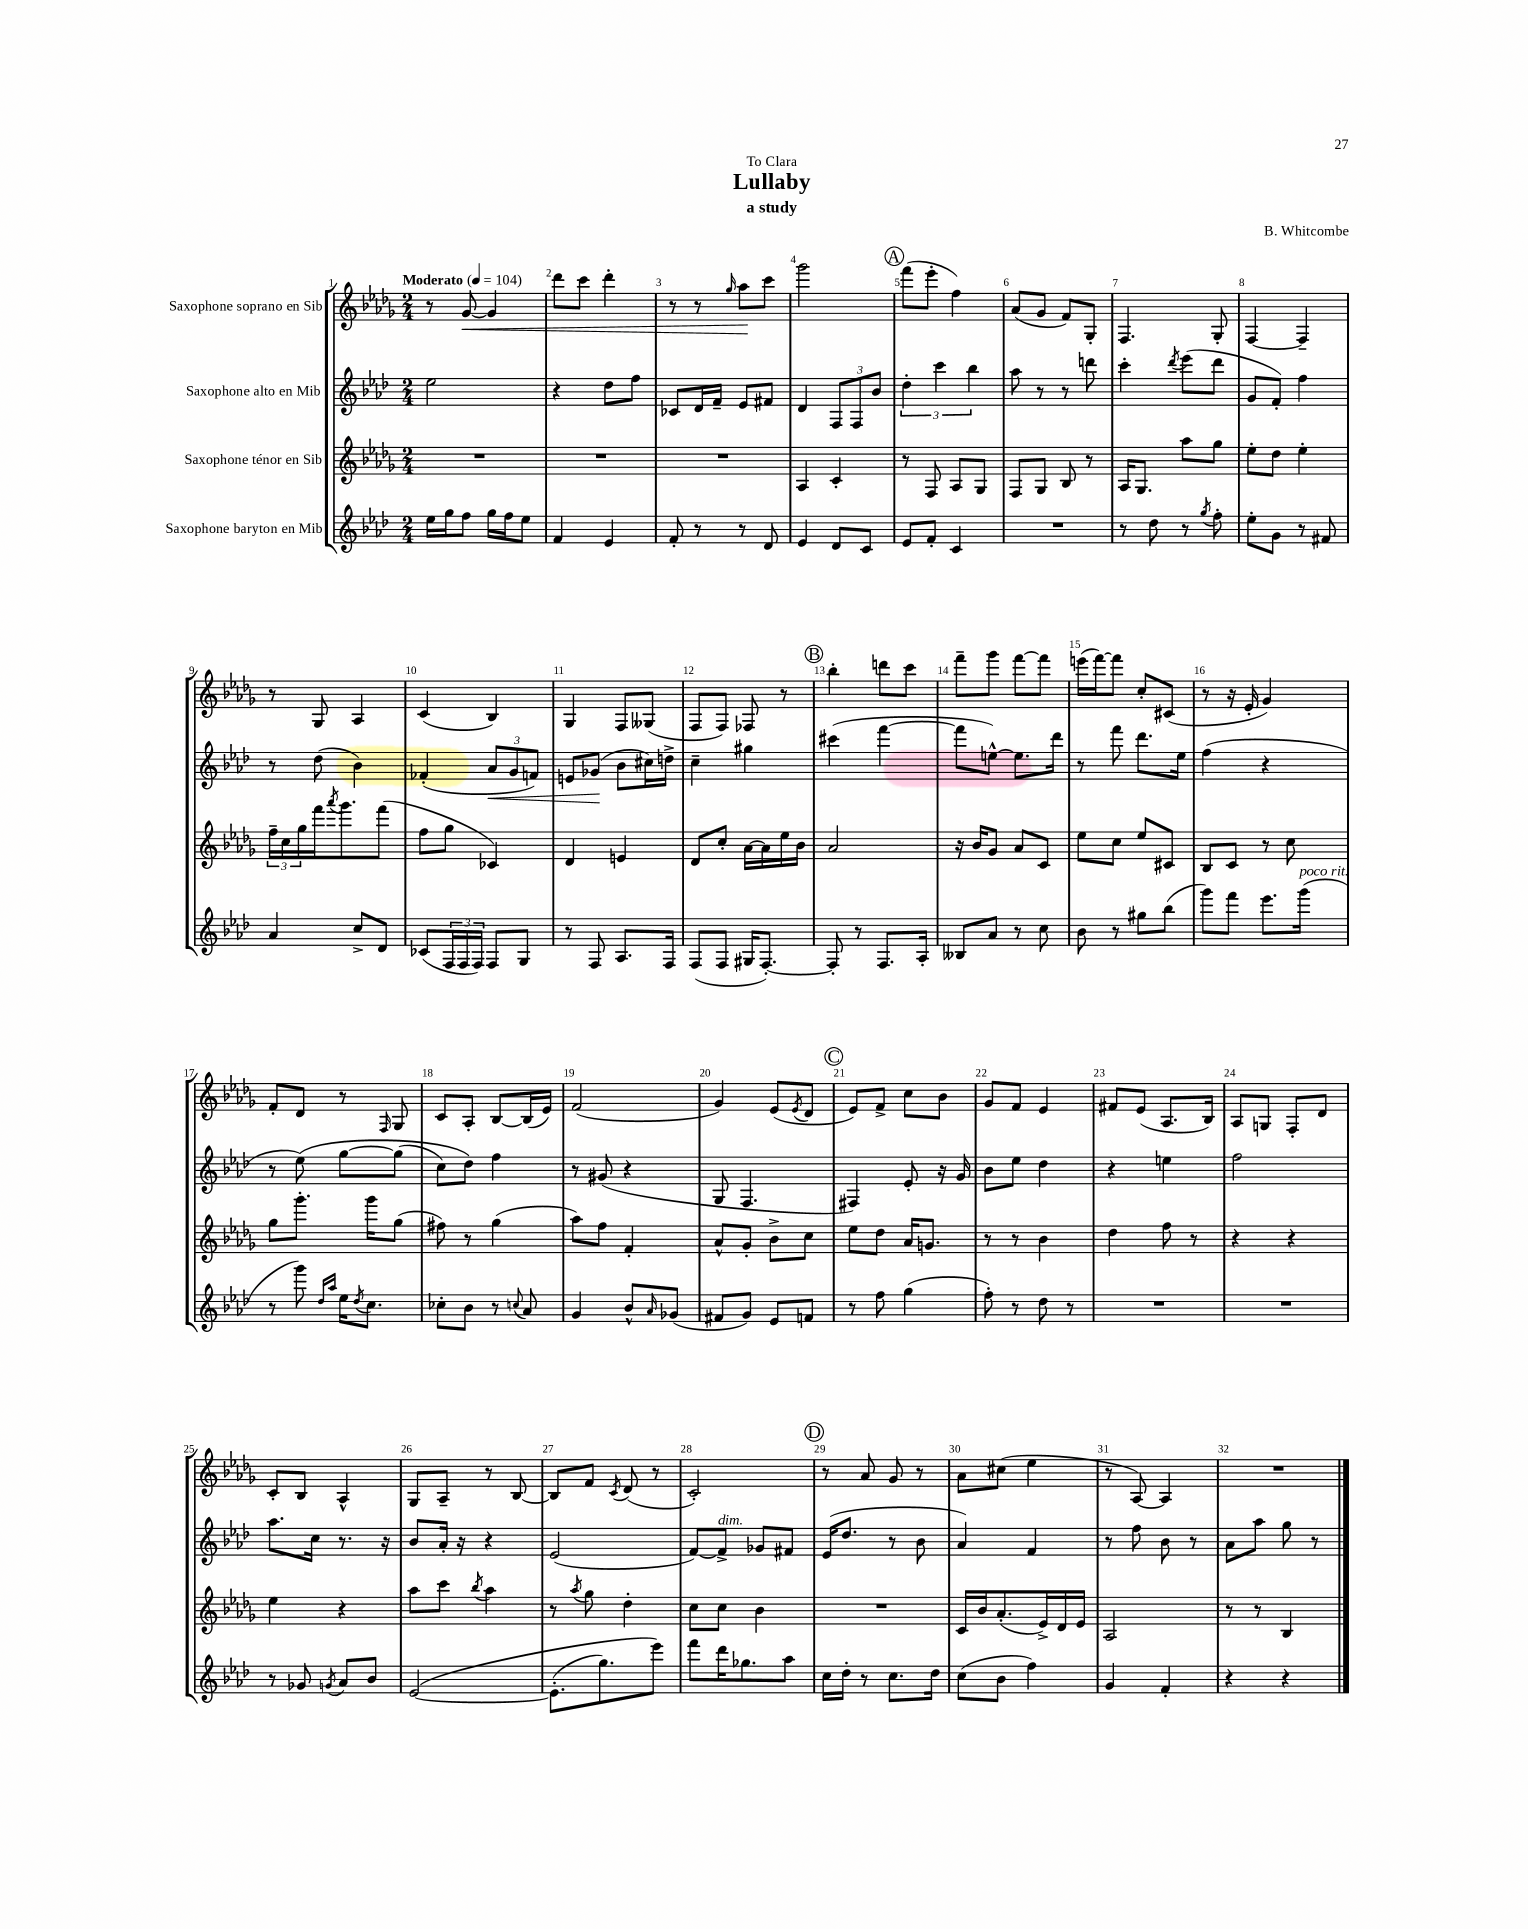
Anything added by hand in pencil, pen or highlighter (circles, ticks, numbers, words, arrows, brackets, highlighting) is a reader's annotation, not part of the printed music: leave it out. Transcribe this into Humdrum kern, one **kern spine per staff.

**kern	**kern	**kern	**kern
*staff4	*staff3	*staff2	*staff1
*clefG2	*clefG2	*clefG2	*clefG2
*k[b-e-a-d-]	*k[b-e-a-d-g-]	*k[b-e-a-d-]	*k[b-e-a-d-g-]
*M2/4	*M2/4	*M2/4	*M2/4
*MM104	*MM104	*MM104	*MM104
16ee-	2r	2ee-	8r
16gg	.	.	.
8ff	.	.	[8g-
16gg	.	.	4g-]
16ff	.	.	.
8ee-	.	.	.
=	=	=	=
4f	2r	4r	8ddd-
.	.	.	8ccc
4e-	.	8dd-	4ddd-'
.	.	8ff	.
=	=	=	=
8f'	2r	8c-	8r
8r	.	16d-	8r
.	.	16f~	.
.	.	.	16qqgg-
8r	.	8e-	8aa-
8d-	.	8f#	8ccc
=	=	=	=
4e-	4A-	4d-	2ggg-
8d-	4c'	12F	.
.	.	12F	.
8c	.	.	.
.	.	12b-	.
=	=	=	=
8e-	8r	6dd-'	(8fff
8f'	8F	.	8eee-'
.	.	6ccc	.
4c	8A-	.	4ff)
.	.	6bb-	.
.	8G-	.	.
=	=	=	=
2r	8F	8aa-	(8a-
.	8G-	8r	8g-
.	8B-	8r	8f)
.	8r	8ddd	8G-'
=	=	=	=
8r	16A-	4ccc'	4.F
.	8.G-	.	.
8dd-	.	.	.
.	.	8qddd-	.
8r	8aa-	(8eee-	.
8qgg	.	.	.
8ff'	8gg-	8ddd-	8G-'
=	=	=	=
8ee-'	8ee-'	8g	[4F
8g	8dd-	8f')	.
8r	4ee-'	4ff	4F~]
8f#	.	.	.
=	=	=	=
4a-	24ff~	8r	8r
.	24cc	.	.
.	24gg-	.	.
.	16fff	(8dd-	8G-
.	8qaaa-	.	.
.	8.ggg-	.	.
8cc^	.	4b-)	4A-
8d-	(8fff	.	.
=	=	=	=
(8c-	8ff	(4f-'	(4c
24F	8gg-	.	.
24F	.	.	.
24F)	.	.	.
8F	4c-)	12a-	4B-)
.	.	12g	.
8G	.	.	.
.	.	12f)	.
=	=	=	=
8r	4d-	8e	4G-
8F	.	(8g-	.
8.A-	4e	8b-	8F
.	.	16cc#)	(8G--
16F	.	16dd^	.
=	=	=	=
(8F	8d-	4cc~	8F
8F	8cc'	.	8F)
16G#	[16a-	4gg#	8F-
[8.F')	16a-]	.	.
.	16ee-	.	8r
.	16b-	.	.
=	=	=	=
8F']	2a-	(4ccc#	4bb-'
8r	.	.	.
8.F	.	[4fff	8ddd
.	.	.	8ccc
16A-'	.	.	.
=	=	=	=
8B--	16r	8fff]	8fff~
.	16b-	.	.
8a-	8g-	[8ee^^)	8ggg-
8r	8a-	8.ee]	[8fff
8cc	8c	.	8fff]
.	.	16ddd-	.
=	=	=	=
8b-	8ee-	8r	(16eee
.	.	.	[16fff)
8r	8cc	8fff	8fff]
8gg#	8ee-	8.ddd-	8cc'
(8bb-	8c#	.	(8c#
.	.	16ee-	.
=	=	=	=
8ggg)	8B-	(4ff	8r
8fff	8c	.	16r
.	.	.	16e-'
8.eee-	8r	4r	4g-)
.	8cc	.	.
(16ggg	.	.	.
=	=	=	=
8r	8gg-	8r	8f'
8ggg)	8.ggg-'	&(8ee-)	8d-
16qqdd-	.	.	.
16qqaa-	.	.	.
16ee-	.	[8gg	8r
8qdd-	.	.	.
8.cc	16ggg-	.	.
.	.	.	16qqF
.	(8gg-	(8gg]	8G-
=	=	=	=
8cc-'	8ff#)	8cc)	8c
8b-	8r	8dd-&)	8A-'
8r	(4gg-	4ff	[8B-
8qqcc	.	.	.
8a-	.	.	(16B-]
.	.	.	16e-)
=	=	=	=
4g	8aa-)	8r	(2f
.	8ff	(8g#	.
8b-^^	4f'	4r	.
16qqa-	.	.	.
(8g-	.	.	.
=	=	=	=
8f#	8a-^^	8G	4g-)
8g)	8g-'	4.F	.
8e-	8b-^	.	(8e-
.	.	.	8qe-
8f	8cc	.	8d-
=	=	=	=
8r	8ee-	4F#)	8e-)
8ff	8dd-	.	8f^
(4gg	16a-	8e-'	8cc
.	8.g	.	.
.	.	16r	8b-
.	.	16g	.
=	=	=	=
8ff')	8r	8b-	8g-
8r	8r	8ee-	8f
8dd-	4b-	4dd-	4e-
8r	.	.	.
=	=	=	=
2r	4dd-	4r	8f#
.	.	.	(8e-
.	8ff	4ee	8.A-
.	8r	.	.
.	.	.	16B-)
=	=	=	=
2r	4r	2ff	8A-
.	.	.	8G
.	4r	.	8F'
.	.	.	8d-
=	=	=	=
8r	4ee-	8.aa-	8c'
8g-	.	.	8B-
.	.	16cc	.
8qg	.	.	.
8a-	4r	8.r	4A-^^
8b-	.	.	.
.	.	16r	.
=	=	=	=
&([2e-	8aa-	8b-	8G-
.	8ccc	16a-'	8A-~
.	.	16r	.
.	8qbb-	.	.
.	4aa-	4r	8r
.	.	.	[8B-
=	=	=	=
(8.e-']	8r	(2e-	8B-]
.	8qaa-	.	.
.	8gg-	.	8f
8.gg)	.	.	.
.	.	.	8qc
.	4dd-'	.	(8d-
8eee-&)	.	.	8r
=	=	=	=
8fff	8cc	[8f)	2c')
16ddd-	8cc	8f^]	.
8.gg-	.	.	.
.	4b-	8g-	.
8aa-	.	8f#	.
=	=	=	=
16cc	2r	(16e-	8r
16dd-'	.	8.dd-	.
8r	.	.	8a-
8.cc	.	8r	8g-
.	.	8b-	8r
16dd-	.	.	.
=	=	=	=
(8cc	16c	4a-)	8a-
.	16b-	.	.
8b-	(8.a-'	.	(8cc#
4ff)	.	4f	4ee-
.	16e-^)	.	.
.	16d-	.	.
.	16e-	.	.
=	=	=	=
4g	2A-	8r	8r
.	.	8ff	[8A-)
4f'	.	8b-	4A-]
.	.	8r	.
=	=	=	=
4r	8r	8a-	2r
.	8r	8aa-	.
4r	4B-	8gg	.
.	.	8r	.
==	==	==	==
*-	*-	*-	*-
